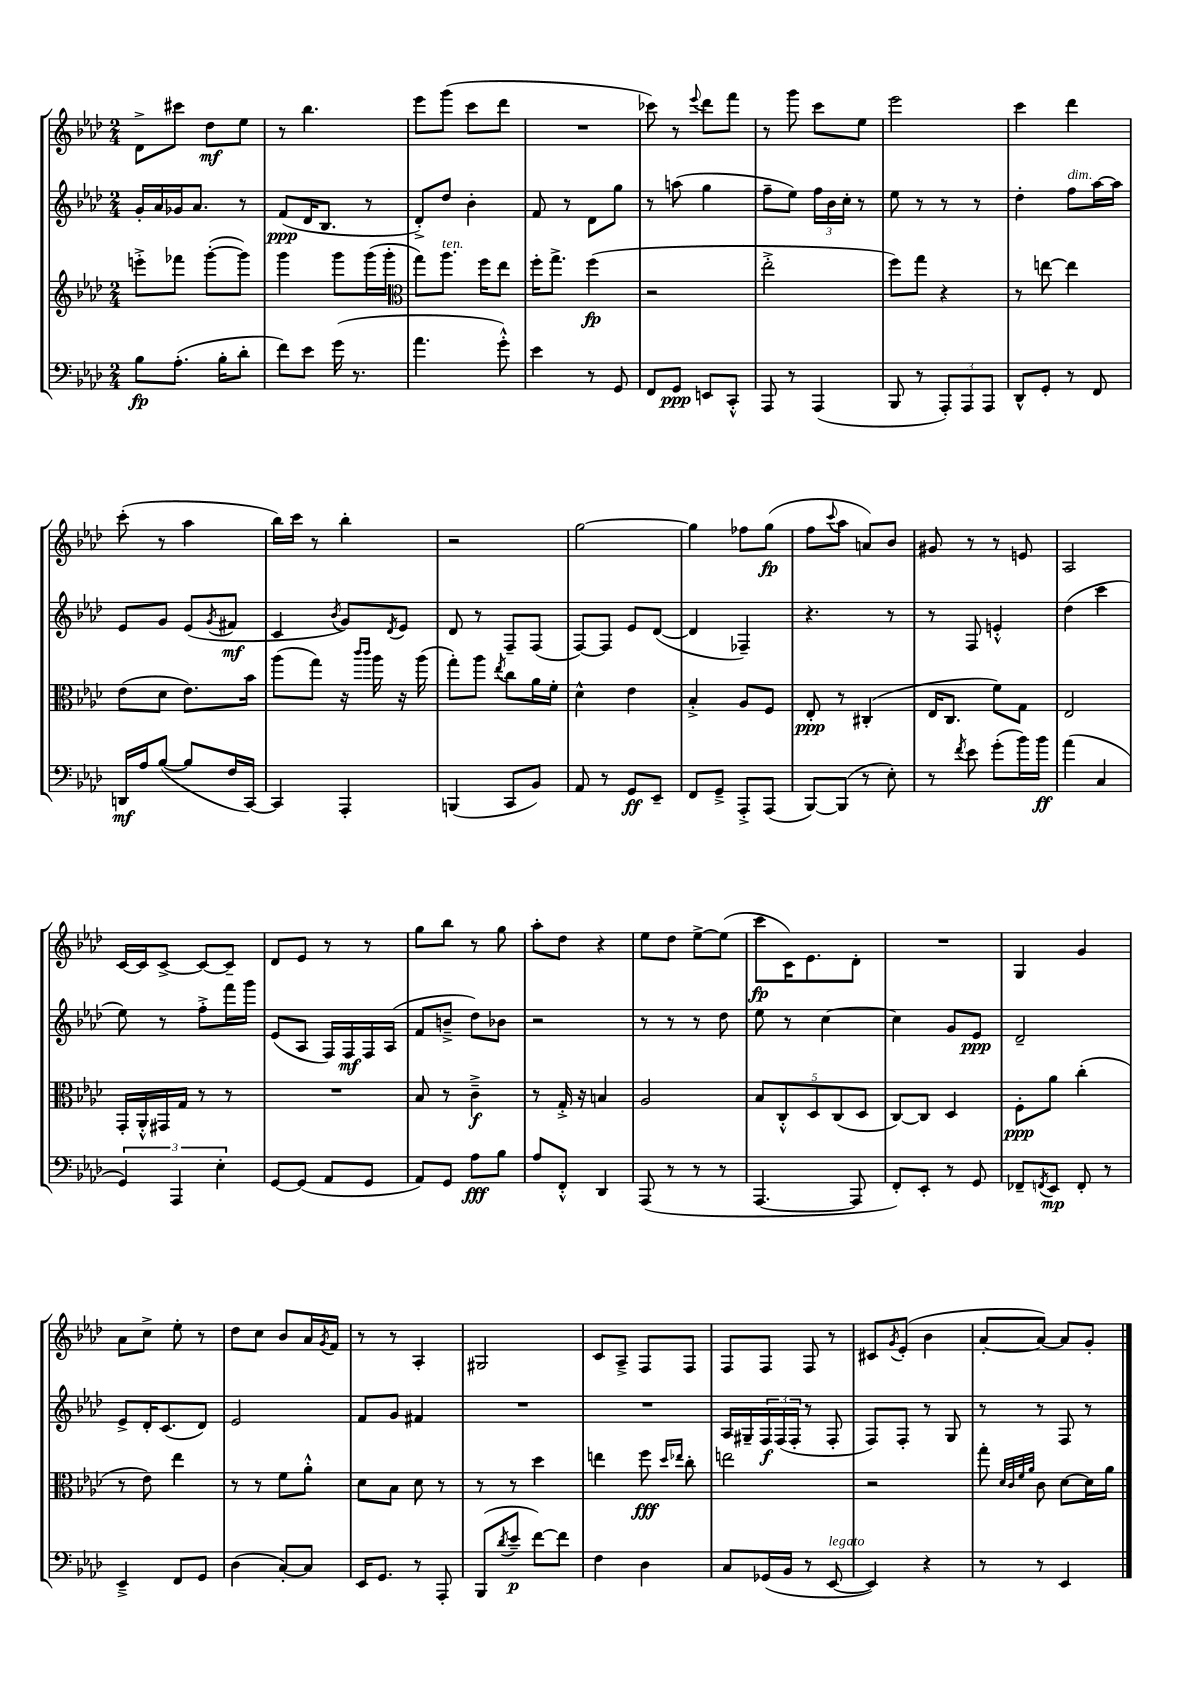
<<
\new StaffGroup <<
\new Staff = "s0" {
    \clef treble \key aes \major \numericTimeSignature \time 2/4
    des'8-> cis'''8 des''8\mf ees''8 |
    r8 bes''4. |
    ees'''8 g'''8( c'''8 des'''8 |
    R2 |
    ces'''8) r8 \appoggiatura { ees'''8 } des'''8 f'''8 |
    r8 g'''8 c'''8 ees''8 |
    ees'''2 |
    c'''4 des'''4 |
    c'''8-.( r8 aes''4 |
    bes''16) c'''16 r8 bes''4-. |
    r2 |
    g''2~ |
    g''4 fes''8 g''8\fp( |
    f''8 \appoggiatura { c'''8 } aes''8 a'8) bes'8 |
    gis'8 r8 r8 e'8 |
    aes2 |
    c'16~ c'16 c'8~-> c'8~ c'8-- |
    des'8 ees'8 r8 r8 |
    g''8 bes''8 r8 g''8 |
    aes''8-. des''8 r4 |
    ees''8 des''8 ees''8~-> ees''8( |
    c'''8\fp c'16) ees'8. des'8-. |
    R2 |
    g4 g'4 |
    aes'8 c''8-> ees''8-. r8 |
    des''8 c''8 bes'8 aes'16 \acciaccatura { g'8 } f'16 |
    r8 r8 aes4-. |
    gis2 |
    c'8 aes8---> f8 f8 |
    f8 f8 f8 r8 |
    cis'8 \acciaccatura { g'8 } ees'8-.( bes'4 |
    aes'8~-. aes'8~) aes'8 g'8-. \bar "|." |
}
\new Staff = "s1" {
    \clef treble \key aes \major \numericTimeSignature \time 2/4
    g'16-. aes'16 ges'16 aes'8. r8 |
    f'8\ppp( des'16 bes8. r8 |
    des'8-.->) des''8 bes'4-. |
    f'8 r8 des'8 g''8 |
    r8 a''8( g''4 |
    f''8-- ees''8) \tuplet 3/2 { f''16 bes'16 c''16-. } r8 |
    ees''8 r8 r8 r8 |
    des''4-. f''8^\markup { \italic "dim." } aes''16~ aes''16 |
    ees'8 g'8 ees'8( \acciaccatura { g'8 } fis'8\mf |
    c'4 \acciaccatura { bes'8 } g'8) \acciaccatura { des'8 } ees'8 |
    des'8 r8 f8-- f8( |
    f8~) f8 ees'8 des'8~( |
    des'4 fes4--) |
    r4. r8 |
    r8 f8 e'4-.-^ |
    des''4( c'''4 |
    ees''8) r8 f''8-.-> f'''16 g'''16 |
    ees'8( aes8 f16) f16\mf f16 aes16( |
    f'8 b'8---> des''8) bes'8 |
    r2 |
    r8 r8 r8 des''8 |
    ees''8 r8 c''4~ |
    c''4 g'8 ees'8\ppp |
    des'2-- |
    ees'8-> des'16-. c'8.( des'8) |
    ees'2 |
    f'8 g'8 fis'4 |
    R2 |
    R2 |
    aes16 gis16-- \tuplet 3/2 { f16\f f16( f16-. } r8 f8-. |
    f8) f8-. r8 g8 |
    r8 r8 f8 r8 \bar "|." |
}
\new Staff = "s2" {
    \clef treble \key aes \major \numericTimeSignature \time 2/4
    e'''8-.-> fes'''8 g'''8~-.( g'''8) |
    g'''4 g'''8 g'''16( g'''16-. |
    \clef alto g''8) aes''8.^\markup { \italic "ten." } f''16 ees''8 |
    f''16-. g''8.-> f''4\fp( |
    r2 |
    ees''2-.-> |
    f''8) g''8 r4 |
    r8 e''8~ e''4 |
    ees'8( des'8 ees'8.) bes'16 |
    aes''8( g''8) r16 \grace { c'''16 c'''16 } aes''16 r16 aes''16( |
    g''8-.) aes''8 \acciaccatura { ees''8 } c''8 aes'16 f'16-. |
    des'4-^ ees'4 |
    bes4-.-> aes8 f8 |
    ees8-.\ppp r8 cis4-.( |
    ees16 c8. f'8) g8 |
    ees2 |
    g,16-. aes,16-.-^ gis,16 g16 r8 r8 |
    R2 |
    bes8 r8 c'4--->\f |
    r8 g16-.-> r16 b4 |
    aes2 |
    \tuplet 5/4 { bes8 c8-.-^ des8 c8( des8 } |
    c8~) c8 des4 |
    f8-.\ppp aes'8 c''4-.( |
    r8 ees'8) ees''4 |
    r8 r8 f'8 aes'8-.-^ |
    des'8 bes8 des'8 r8 |
    r8 r8 des''4 |
    e''4 f''8\fff \grace { des''16 ees''16 } c''8-. |
    e''2 |
    r2 |
    g''8-. \grace { des'32 c'32 f'32 aes'32 } c'8 des'8~ des'16 aes'16 \bar "|." |
}
\new Staff = "s3" {
    \clef bass \key aes \major \numericTimeSignature \time 2/4
    bes8\fp aes8.-.( bes16-. des'8-. |
    f'8) ees'8 g'16( r8. |
    aes'4. g'8-.-^) |
    ees'4 r8 g,8 |
    f,8 g,8\ppp e,8 c,8-.-^ |
    aes,,8 r8 aes,,4( |
    bes,,8 r8 \tuplet 3/2 { aes,,8-.) aes,,8 aes,,8 } |
    des,8-^ g,8-. r8 f,8 |
    d,16\mf aes16 bes8~( bes8 f16 c,16~) |
    c,4 aes,,4-. |
    b,,4( c,8 bes,8) |
    aes,8 r8 g,8\ff ees,8-- |
    f,8 g,8---> aes,,8-.-> aes,,8( |
    bes,,8~) bes,,8( r8 ees8-.) |
    r8 \acciaccatura { f'8 } ees'8 g'8-.( bes'16) bes'16\ff |
    aes'4( c4 |
    \tuplet 3/2 { g,4) aes,,4 ees4-. } |
    g,8~ g,8( aes,8 g,8 |
    aes,8) g,8 aes8\fff bes8 |
    aes8 f,8-.-^ des,4 |
    aes,,8( r8 r8 r8 |
    aes,,4.~ aes,,8 |
    f,8-.) ees,8-. r8 g,8 |
    fes,8-- \acciaccatura { f,8 } ees,8\mp f,8-. r8 |
    ees,4---> f,8 g,8 |
    des4( c8~-.) c8 |
    ees,16 g,8. r8 aes,,8-. |
    bes,,8( \acciaccatura { des'8 } ees'8--\p f'8~) f'8 |
    f4 des4 |
    c8 ges,16( bes,16 r8 ees,8~^\markup { \italic "legato" } |
    ees,4) r4 |
    r8 r8 ees,4 \bar "|." |
}
>>
>>
\layout { \context { \Score \remove "Bar_number_engraver" } }
